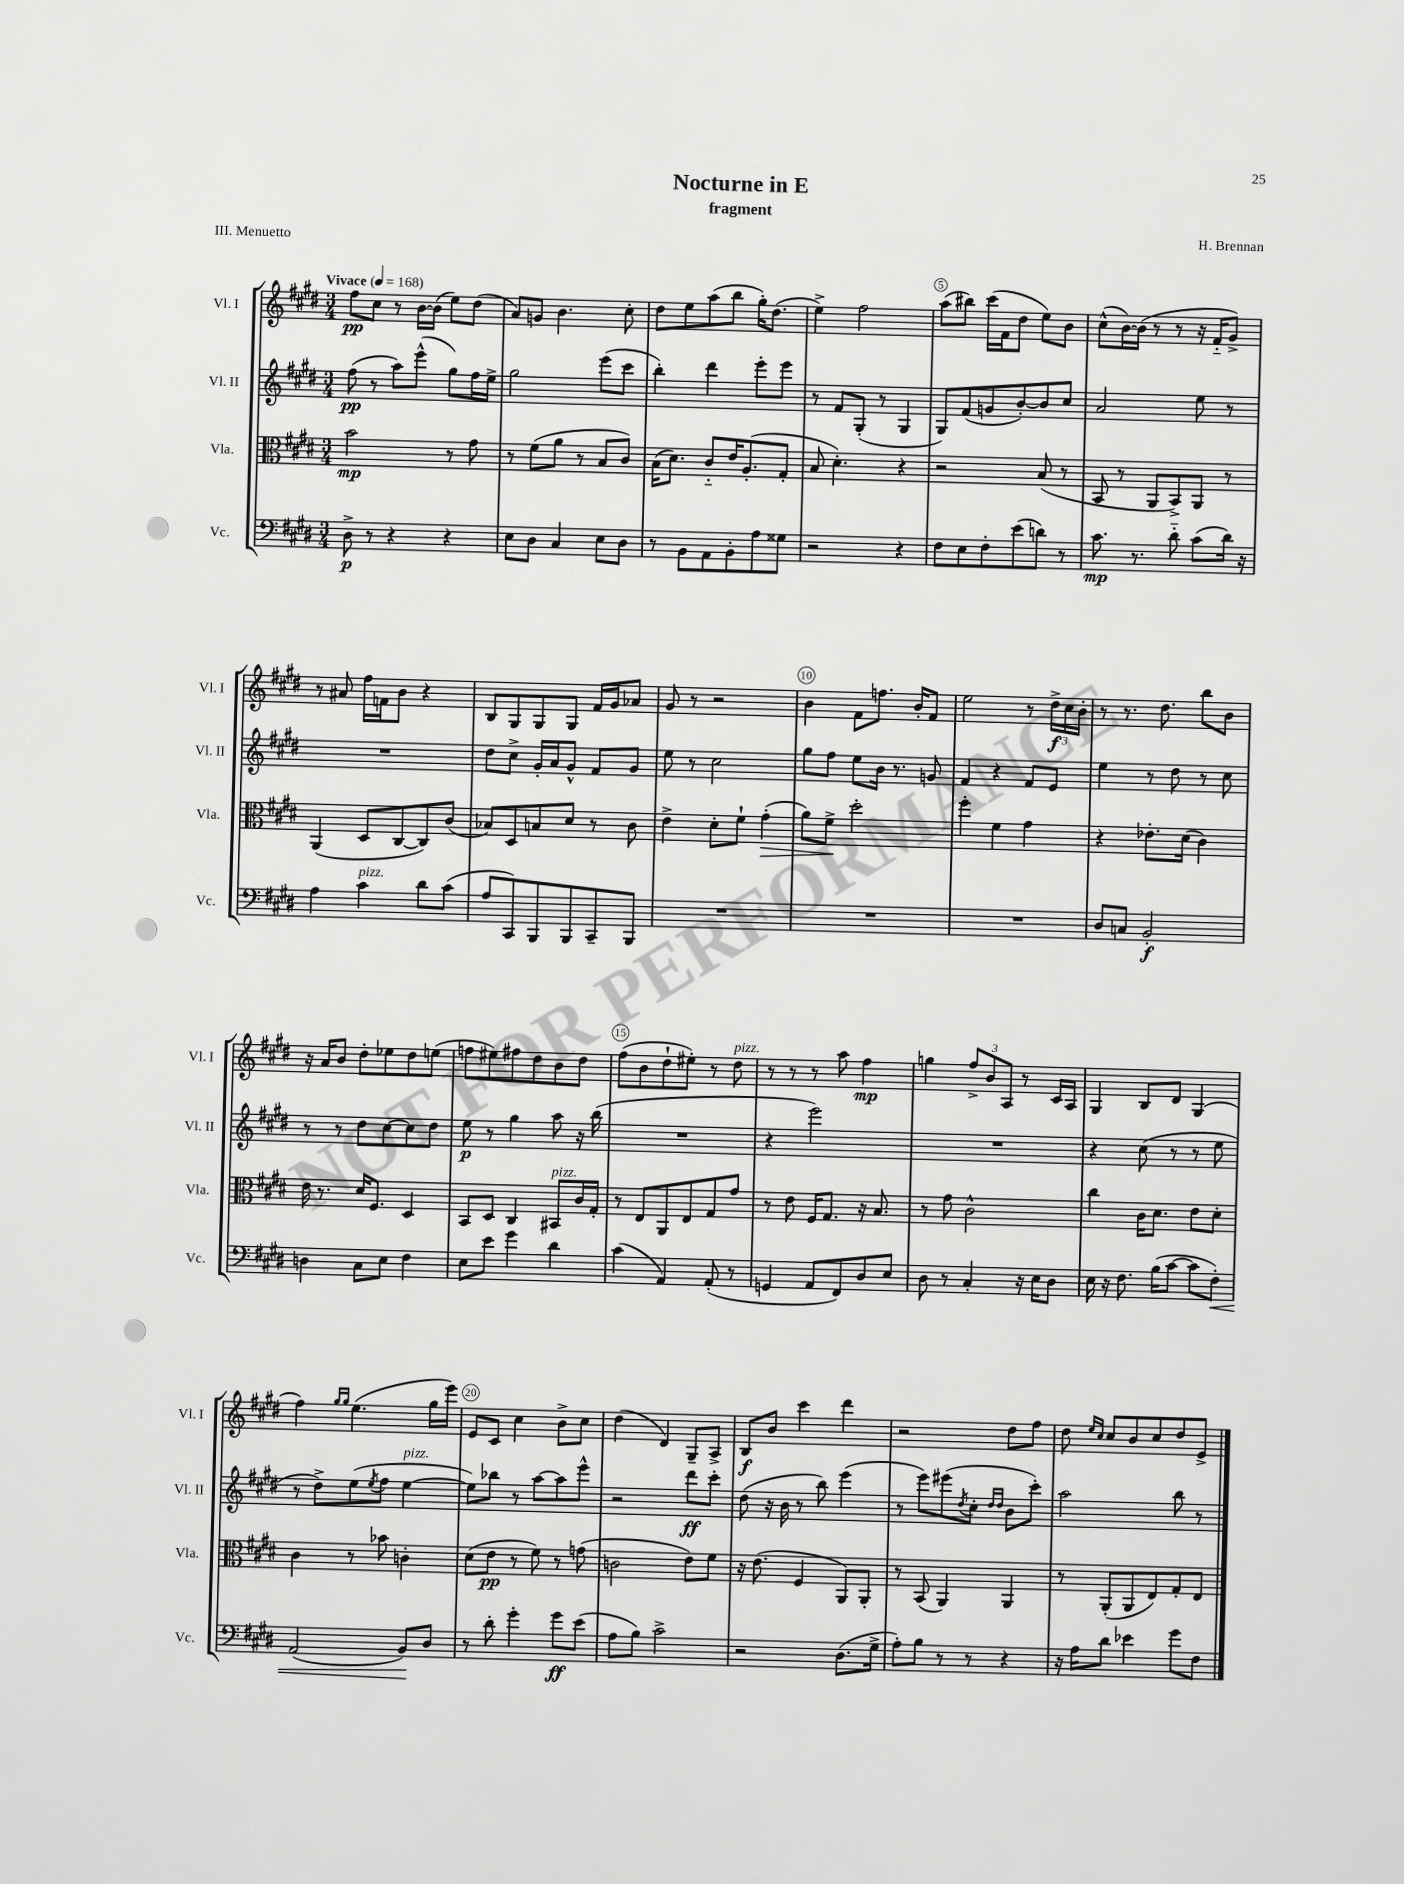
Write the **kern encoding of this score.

**kern	**kern	**kern	**kern
*staff4	*staff3	*staff2	*staff1
*clefF4	*clefC3	*clefG2	*clefG2
*k[f#c#g#d#]	*k[f#c#g#d#]	*k[f#c#g#d#]	*k[f#c#g#d#]
*M3/4	*M3/4	*M3/4	*M3/4
*MM168	*MM168	*MM168	*MM168
8D#^	2b	(8ff#	8ff#
8r	.	8r	8cc#
4r	.	8aa)	8r
.	.	(8eee^^	[16b
.	.	.	(16b]
4r	8r	8gg#)	8ee)
.	8g#	16ff#	(8dd#
.	.	16ee^	.
=	=	=	=
8E	8r	2gg#	8a)
8D#	(8f#	.	8g
4C#	8a	.	4.b
.	8r	.	.
8E	8B	(8eee	.
8D#	8c#)	8ccc#	8cc#'
=	=	=	=
8r	(16B	4bb')	8dd#
.	8.d#)	.	.
8BB	.	.	8ee
8AA	8c#'~	4ddd#	(8aa
8BB'	16e	.	8bb
.	(8.A'	.	.
8A	.	8eee'	16gg#')
.	.	.	(8.dd#
8G##	8G#'	8eee	.
=	=	=	=
2r	8B	8r	4ee^)
.	4.d#')	8f#	.
.	.	(8G#'	2ff#
.	.	8r	.
4r	4r	4G#	.
=	=	=	=
8F#	2r	8G#)	(8aa
8E	.	(8f#	8bb#)
8F#'	.	8g	(16ccc#
.	.	.	16f#
(8e	.	[8b')	8dd#
8d)	(8B	8b]	8ee)
8r	8r	8cc#	8b
=	=	=	=
8.c#	8BB	2a	(8cc#^^
.	8r	.	[16b)
8.r	.	.	(16b]
.	8AA	.	8r
8d#'~	8BB^)	.	8r
(8c#	8AA	8ee	16r
.	.	.	16f#'~
16d#)	8r	8r	8g#^)
16r	.	.	.
=	=	=	=
4A	(4AA	2.r	8r
.	.	.	8a#
4c#	8D#	.	16ff#
.	.	.	16f
.	[8C#	.	8b
8d#	8C#])	.	4r
(8c#	(8c#	.	.
=	=	=	=
8A	8B-)	8dd#	8B
8CC#)	8D#	8cc#^	8G#
8BBB	8B	16g#'	8G#
.	.	16a	.
8BBB	8d#	8g#^^	8G#
8CC#~	8r	8f#	16f#
.	.	.	16g#
8BBB	8c#	8g#	8a-
=	=	=	=
2.r	4e^	8ee	8g#
.	.	8r	8r
.	8d#'	2cc#	2r
.	8f#`	.	.
.	(4g#'	.	.
=	=	=	=
2.r	8a)	8gg#	4b
.	8f#^	8ff#	.
.	2dd#'	8ee	8f#
.	.	16b	8.ff
.	.	8.r	.
.	.	.	16b'
.	.	8g	8f#
=	=	=	=
2.r	4ff#'	4f#	2ee
.	4f#	4r	.
.	4g#	8f#	8r
.	.	8e	24dd#^
.	.	.	24cc#
.	.	.	24b'
=	=	=	=
8D#	4r	4ee	8r
8C	.	.	8.r
2BB'	8.e-'	8r	.
.	.	.	8.dd#
.	.	8dd#	.
.	(16d#	.	.
.	4c#)	8r	8bb
.	.	8cc#	8b
=	=	=	=
4D	16e	8r	16r
.	8.r	.	16a
.	.	8r	8b
8C#	16d#	8dd#	8dd#'
.	8.F#	.	.
8E	.	[8cc#	8ee-
4F#	4D#	8cc#]	8dd#
.	.	8dd#	(8ee
=	=	=	=
8E	8BB	8ee	8ff
8e	8D#	8r	8ee#)
4g#	4C#	4gg#	8ff#
.	.	.	8dd#
4d#	8BB#	8aa	8b
.	16c#	16r	8dd#
.	16G#'	(16bb	.
=	=	=	=
(4c#	8r	2.r	(8ff#
.	8E	.	8b
4AA)	8AA	.	8dd#`
.	8E	.	8ee#')
(8AA'	8G#	.	8r
8r	8g#	.	8dd#
=	=	=	=
4GG	8r	4r	8r
.	8e	.	8r
8AA	16F#	2eee)	8r
.	8.G#	.	.
8FF#)	.	.	8aa
8D#	16r	.	4ff#
.	8.B	.	.
8E	.	.	.
=	=	=	=
8D#	8r	2.r	4gg
8r	8g#	.	.
4C#'	2c#^^	.	12ff#^
.	.	.	12b
.	.	.	12A
16r	.	.	8r
16E	.	.	.
8D#	.	.	16c#
.	.	.	16A
=	=	=	=
16E	4cc#	4r	4G#
16r	.	.	.
8.F#	.	.	.
.	16c#	(8cc#	8B
(16B	8.d#	.	.
[8c#	.	8r	8d#
8c#]	8e	8r	(4G#
8F#')	8d#'	8ee	.
=	=	=	=
(2AA	4c#	8r	4ff#)
.	.	8dd#^)	.
.	.	.	16qqgg#
.	.	.	16qqgg#
.	8r	(8ee	(4.ee
.	.	8qee	.
.	8b-	8ff#	.
8BB)	4c'	[4ee	.
8D#	.	.	16gg#
.	.	.	16eee)
=	=	=	=
8r	(8d#	8ee])	8e
8d#'	8e	8bb-	8c#
4g#'	8r	8r	4cc#
.	8f#)	[8aa	.
8g#	8r	8aa]	8b^
(8e	(8g	8eee^^	8cc#
=	=	=	=
8A	2c	2r	(4dd#
8B)	.	.	.
2c#^	.	.	4d#)
.	8e)	8ddd#	8G#~
.	8f#	8ccc#'	8A^
=	=	=	=
2r	16r	(8dd#	8B
.	(8.e	.	.
.	.	16r	8b
.	.	16b	.
.	4F#	8r	4ccc#
.	.	8bb)	.
(8.D#	8AA)	(4eee	4ddd#
.	8AA'	.	.
16G#^	.	.	.
=	=	=	=
8A')	8r	8r	2r
8B	(8BB	8eee)	.
8r	4AA)	(8eee#	.
.	.	8qdd#	.
8r	.	8cc#'	.
.	.	16qqdd#	.
.	.	16qqdd#	.
4r	4AA	8b	8dd#
.	.	8ccc#')	8ff#
=	=	=	=
16r	8r	2aa	8dd#
16A	.	.	.
.	.	.	16qqee
.	.	.	16qqcc#
8d#	(8AA'	.	8cc#
4e-	8AA	.	8b
.	8E)	.	8cc#
8g#	8G#'	8bb	8dd#
8F#	8E	8r	8e^
==	==	==	==
*-	*-	*-	*-
